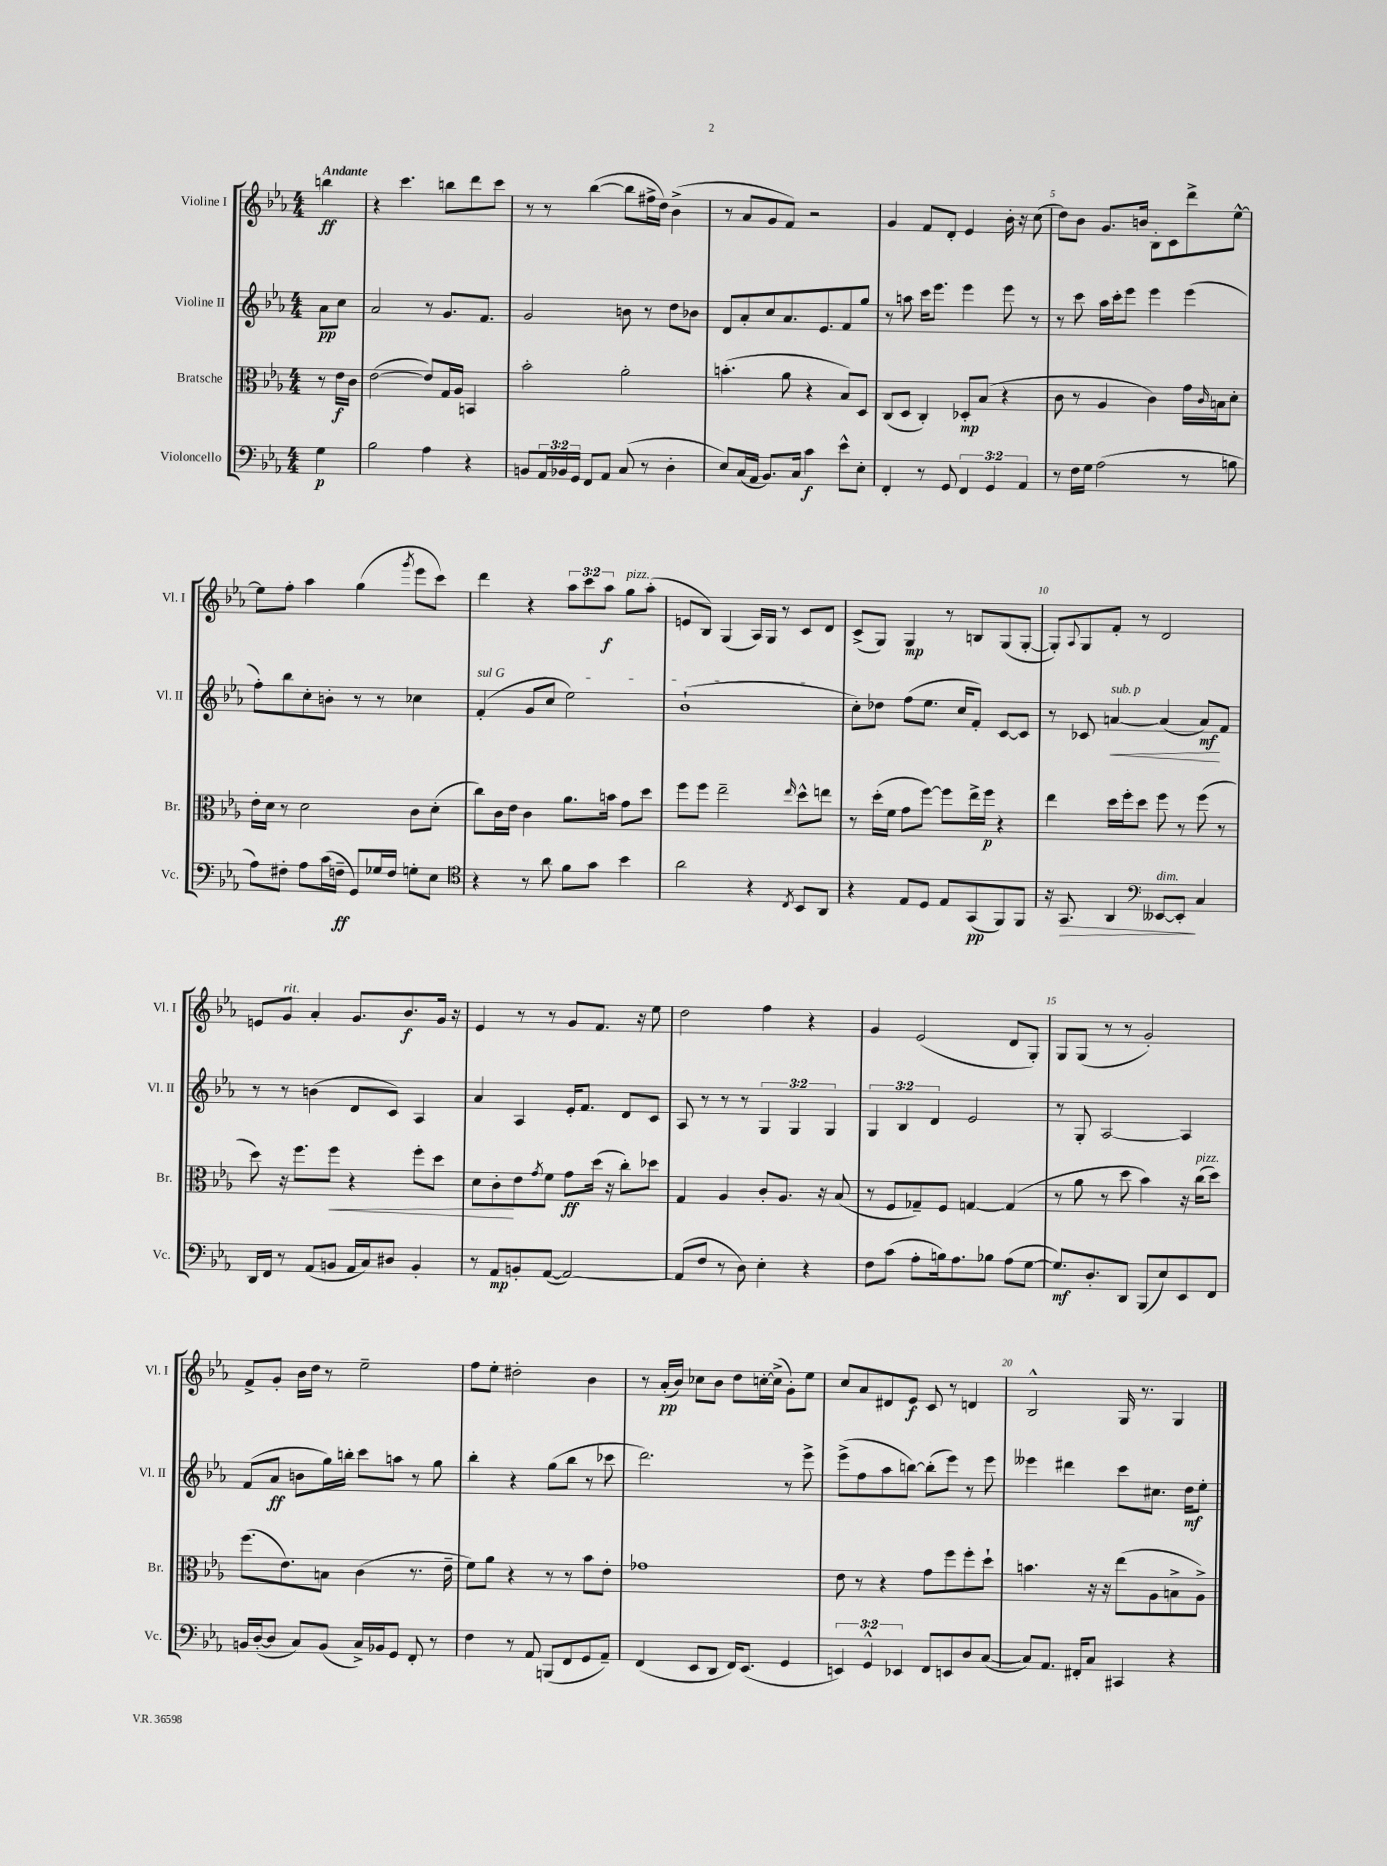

**kern	**kern	**kern	**kern
*staff4	*staff3	*staff2	*staff1
*clefF4	*clefC3	*clefG2	*clefG2
*k[b-e-a-]	*k[b-e-a-]	*k[b-e-a-]	*k[b-e-a-]
*M4/4	*M4/4	*M4/4	*M4/4
4G	8r	8a-	4bb
.	16e-	8cc	.
.	16c	.	.
=	=	=	=
2B-	([2e-	2a-	4r
.	.	.	4.ccc
4A-	8e-])	8r	.
.	16G	8.g	8bb
.	16A-	.	.
4r	4BB	.	8ddd
.	.	8.f	.
.	.	.	8ccc
=	=	=	=
8BB	2b-'	2g	8r
24AA-	.	.	8r
24BB-	.	.	.
24GG	.	.	.
8FF	.	.	([4bb-
8AA-	.	.	.
(8C	2a-'	8b	8bb-]
8r	.	8r	16ff#^
.	.	.	16dd)
4D'	.	8dd	(4b-^
.	.	8b-	.
=	=	=	=
8E-)	(4.b'	8d	8r
(16C	.	8a-'	8a-
16AA-	.	.	.
8.BB-)	.	8cc	8g
.	8a-	8.a-	8f)
16C	.	.	.
4c	4r	.	2r
.	.	8.e-	.
8e-^^	8B-)	8f	.
8E-'	8D	8gg	.
=	=	=	=
4FF'	(8C	8r	4g
.	8D	8aa	.
8r	4C')	16ccc	8f
.	.	8.eee-	.
8GG	.	.	8d'
6FF	8D-'	4eee-	4e-
.	(8B-	.	.
6GG	.	.	.
.	4r	8eee-	16b-'
.	.	.	16r
6AA-	.	.	.
.	.	8r	(8cc
=	=	=	=
8r	8c	8r	8dd)
16F	8r	8ccc	8b-
16G	.	.	.
(2A-	4A-	16aa-	8.g
.	.	16ccc'	.
.	.	8eee-	.
.	.	.	16b
.	4c)	4eee-	8B-'
.	.	.	8c
8r	16g	(4eee-	8ddd^
.	16qqc	.	.
.	16B	.	.
8B	8d'	.	[8ee-^^
=	=	=	=
8A-)	16e-'	8ff')	8ee-]
.	16d	.	.
8F#'	8r	8bb-	8ff'
8A-	2d	8cc'	4aa-
(16c	.	8b'	.
16F~	.	.	.
8GG)	.	8r	(4gg
16G-	.	8r	.
16F	.	.	.
.	.	.	8qggg
8G'	8c	4cc-	8eee-
8E-	(8d'	.	8ccc)
=	=	=	=
*clefC4	*	*	*
4r	8cc)	(4f'	4ddd
.	16c	.	.
.	16e-	.	.
8r	4c	8g	4r
8a-	.	8cc	.
8f	8.a-	2ee-)	12aa-
.	.	.	12ccc
8g	.	.	.
.	.	.	12aa-
.	16b	.	.
4b-	8g	.	8gg
.	8dd	.	(8aa-'
=	=	=	=
2a-	8ff	(1b-`	8e
.	8ff	.	8B-)
.	2ee-~	.	(4G
4r	.	.	16A-)
.	.	.	16G
.	.	.	8r
8qC	16qqee-	.	.
8BB-	8dd^^	.	8c
8AA-	8ee	.	8d
=	=	=	=
4r	8r	8cc')	(8c^
.	(16dd'	8dd-	8G)
.	16f	.	.
8E-	8g	(8ff	4G
8D	[8ff)	8.ee-	.
8E-	8ff]	.	8r
.	.	16cc	.
(8GG	16ee-^	8f')	8B
.	16ff	.	.
8FF)	4r	[8c	(8G
8FF	.	8c]	[8G'
=	=	=	=
16r	4ee-	8r	8G'])
8.GG	.	.	.
.	.	.	8qqA-
.	.	8c-	8G
4AA-	16dd	[4a	8f'
.	16ff'	.	.
.	8dd	.	8r
*clefF4	*	*	*
[8EE--	8ff	(4a]	2d
8EE--']	8r	.	.
4C	(8ff	8a)	.
.	8r	8f	.
=	=	=	=
16DD	8dd)	8r	8e
16FF	.	.	.
8r	16r	8r	8g
.	8.ff	.	.
(8AA-	.	(4b	4a-'
8BB	8ff	.	.
16AA-	4r	8d	8.g
16C)	.	.	.
8D#	.	8c)	.
.	.	.	8.b-
4BB'	8ff'	4A-	.
.	8dd	.	16g
.	.	.	16r
=	=	=	=
8r	8d	4a-	4e-
8AA-	8c'	.	.
8BB'	8e-	4A-	8r
.	8qg	.	.
([8AA-	8f	.	8r
2AA-_)	8g	16e-'	8g
.	.	8.f	.
.	(16dd	.	8.f
.	16r	.	.
.	8cc')	8d	.
.	.	.	16r
.	8dd-	8c	8ee-
=	=	=	=
(8AA-]	4G	8A-	2dd
8F	.	8r	.
8r	4A-	8r	.
8D)	.	8r	.
4E-'	8c'	6G	4ff
.	8.A-	.	.
.	.	6G	.
4r	.	.	4r
.	16r	.	.
.	.	6G	.
.	(8B-	.	.
=	=	=	=
8F	8r	6G	4g
(8c	8F	.	.
.	.	6B-	.
8A-'	8G-~)	.	(2e-
.	.	6d	.
16B)	8F	.	.
8.A-	.	.	.
.	[4G	2e-	.
8B-	.	.	.
(8A-	(4G]	.	8d
[8G	.	.	8G')
=	=	=	=
8.G])	8r	8r	8G
.	8a-	8G'	(8G
8.D'	.	.	.
.	8r	[2A-	8r
8DD	8dd	.	8r
(8BBB-	4b-)	.	2g')
8E-)	.	.	.
8EE-	16r	4A-]	.
.	(16cc	.	.
8FF	8dd)	.	.
=	=	=	=
16BB	(8.ff	(8f	8f^
([16D'	.	.	.
8D]	.	8a-	8g'
.	8.e-)	.	.
8C)	.	8b	16b-
.	.	.	16dd
(8BB	8B	16gg)	8r
.	.	16bb'	.
16C^)	(4c	8ccc	2ee-~
16BB-	.	.	.
8GG	.	8aa	.
8FF'	8.r	8r	.
8r	.	8gg	.
.	16e-~	.	.
=	=	=	=
4F	8f)	4bb-'	8ff
.	8a-	.	8ee-'
8r	4r	4r	2dd#'
8AA-	.	.	.
(8BBB	8r	(8gg	.
8FF	8r	8bb-	.
8GG	8b-	8r	4b-
8AA-~)	8e-'	8ccc-	.
=	=	=	=
(4FF	1g-	2.ddd)	8r
.	.	.	(16a-'
.	.	.	16b-)
8EE-	.	.	8cc-
8DD	.	.	8b-
16FF)	.	.	8dd
(8.EE-	.	.	.
.	.	.	[16cc'
.	.	.	(16cc^]
4GG	.	8r	8g')
.	.	8eee-^	8ee-
=	=	=	=
6EE)	8e-	(8eee-^	8cc
.	8r	8ff	8a-
6GG^^	.	.	.
.	4r	8aa-	8d#
6EE-	.	.	.
.	.	[8bb)	8e-
8FF	8g	(8bb']	8c
8EE	8ff	8eee-)	8r
8D	8ff'	8r	4d
([8C	8dd`	8eee-	.
=	=	=	=
8C])	4.b	4eee--	2B-^^
8.AA-	.	.	.
.	.	4ddd#	.
16FF#'	.	.	.
8C	16r	.	.
.	16r	.	.
4CC#	(8ee-	8ccc	16G
.	.	.	8.r
.	8A-	8.cc#	.
4r	8B^	.	4G
.	.	16dd	.
.	8A-^)	8ee-'	.
==	==	==	==
*-	*-	*-	*-
